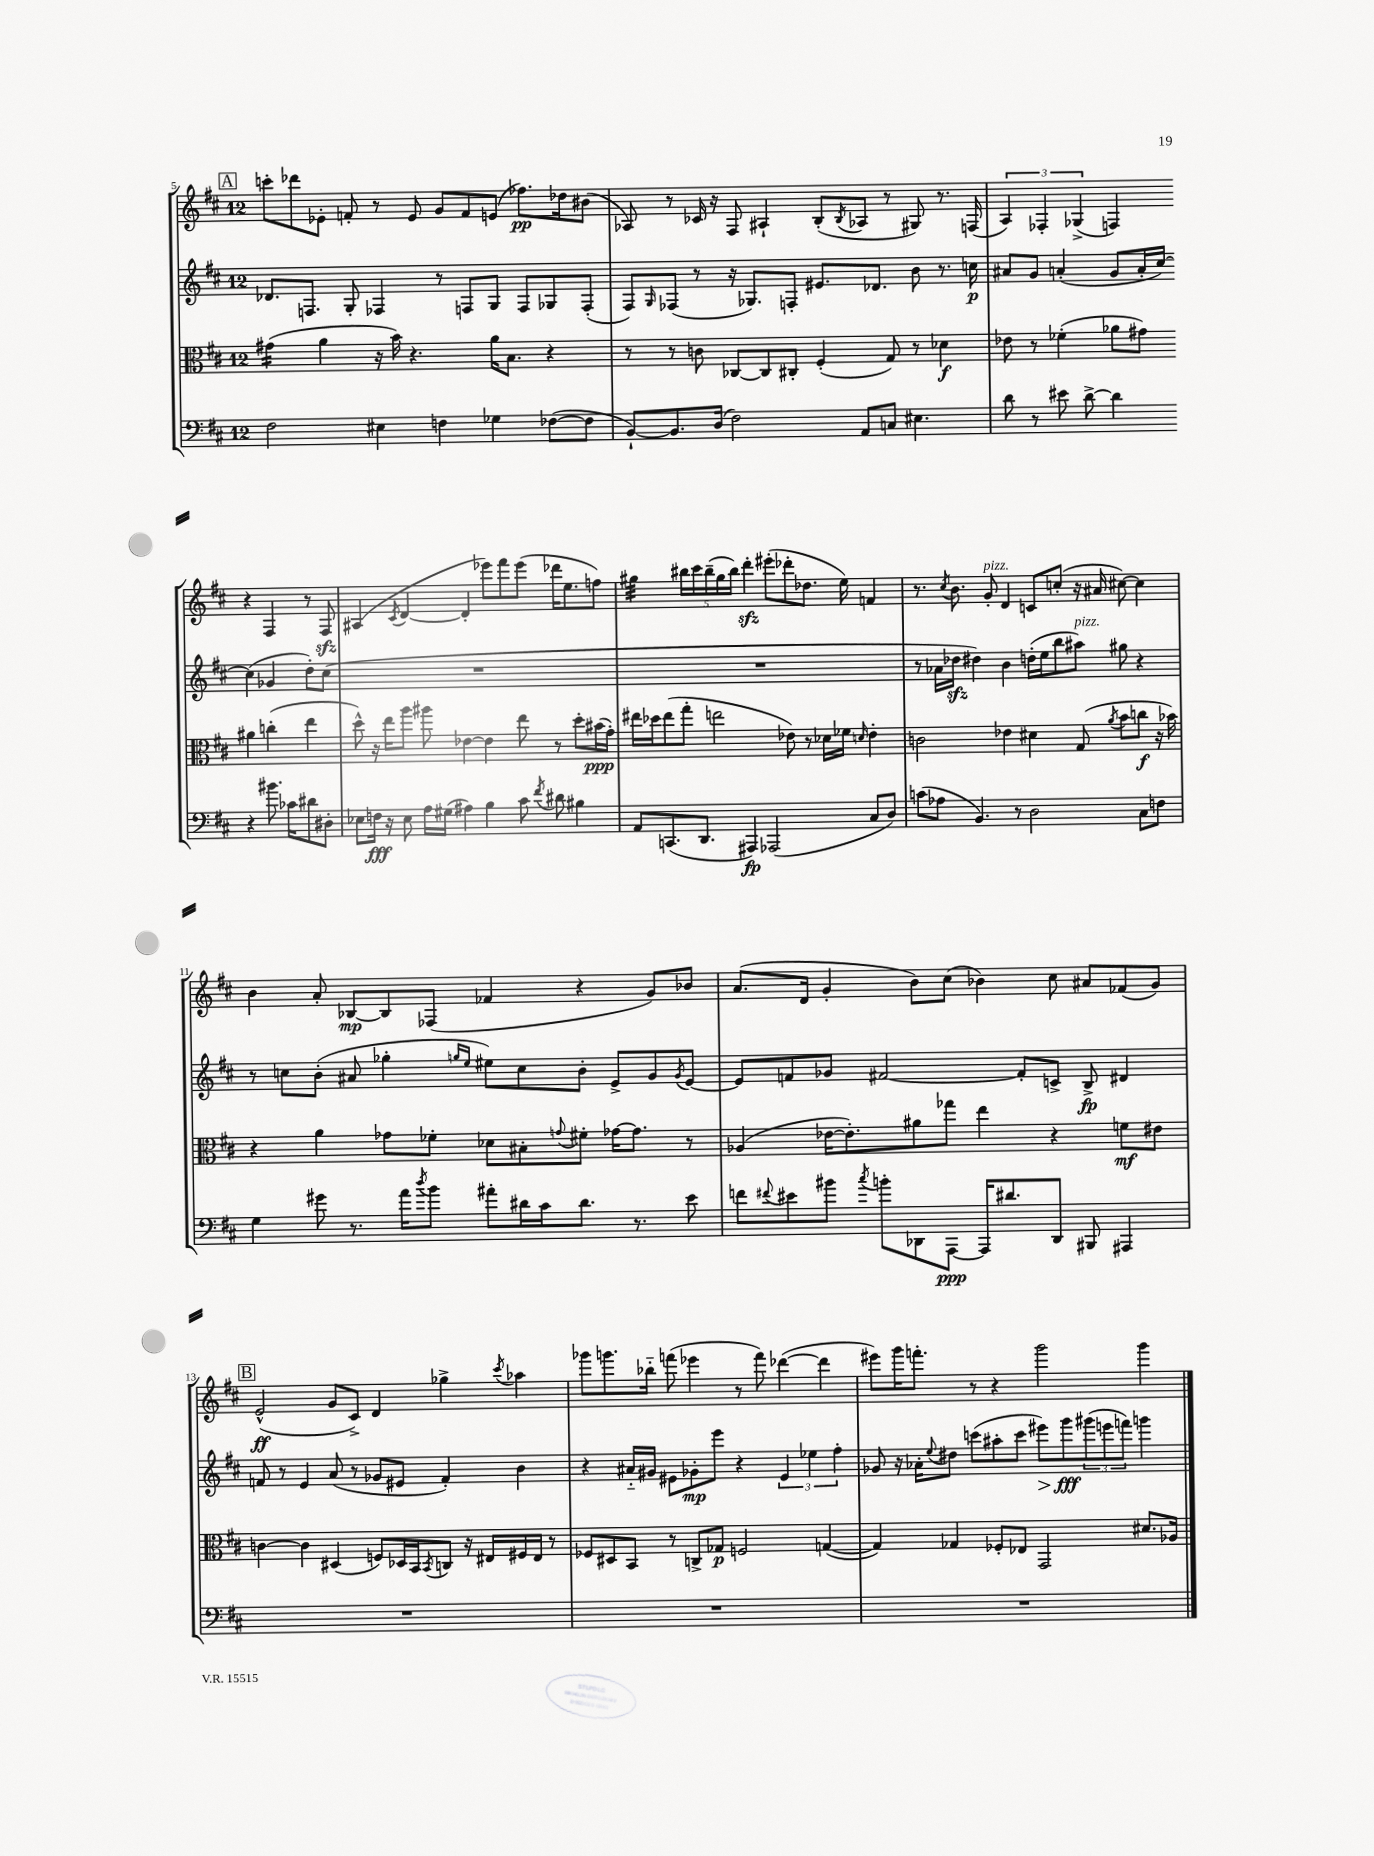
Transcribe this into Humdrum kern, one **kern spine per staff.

**kern	**kern	**kern	**kern
*staff4	*staff3	*staff2	*staff1
*clefF4	*clefC3	*clefG2	*clefG2
*k[f#c#]	*k[f#c#]	*k[f#c#]	*k[f#c#]
*M12/8	*M12/8	*M12/8	*M12/8
2F#	(4g#	8.d-	8ccc'
.	.	.	8ddd-
.	.	8.F	.
.	4a	.	8e-'
.	.	8G'	8f'
4E#	16r	4F-	8r
.	16b)	.	.
.	4.r	.	8e-
4F	.	8r	8g
.	.	8F	8f
4G-	16a	8G	(8e
.	8.B	.	.
.	.	8F	8.ff-)
([8F-	4r	8G-	.
.	.	.	16dd-
8F-]	.	(8F'	(8b#
=	=	=	=
[8BB`)	8r	8F#)	8A-)
.	.	16qqG	.
8.BB]	8r	(8F-	8r
.	8c	8r	16c-
(16D	.	.	16r
2F#)	[8C-	16r	8F#
.	.	8.G-)	.
.	8C-]	.	4A#`
.	8C#'	8F'	.
.	(4F#'	8.e#	(8B'
.	.	.	8qB
8AA	.	.	8A-
.	.	8.d-	.
8C	8G)	.	8r
4.E#	8r	8b	8G#)
.	4d-	8.r	8.r
.	.	16cc	(16F
=	=	=	=
8d	8e-	8a#	6A)
8r	8r	8g	.
.	.	.	6F-'
8e#	(4f-'	(4a'	.
.	.	.	(6G-^
[8d^	.	.	.
4d]	8a-	8g	4F)
.	8g#)	16a'	.
.	.	[16cc#)	.
4r	4a#	(4cc#]	4r
8.b#	(4cc'	4g-	4F
16c-	.	.	.
8d#	4ee	8dd')	8r
8D#'	.	(8cc#	8F
=	=	=	=
8E-	8dd^^)	1.r	(4A#
16F	16r	.	.
16r	16ee	.	.
.	.	.	8qc#
8E-	8aa	.	[4d
16A	8aa#	.	.
(16G#	.	.	.
4A#)	[4e-	.	4d']
4B	4e-]	.	8eee-)
.	.	.	8fff#
8c#	8ee	.	(8eee-
8qf#	.	.	.
8d#	8r	.	16ddd-
.	.	.	8.ee
4B#	8dd'	.	.
.	(16b#	.	8ff)
.	16g')	.	.
=	=	=	=
8AA	16ee#	1.r	4gg#
.	16dd-	.	.
(8.CC	(8ee#	.	.
.	8gg'	.	20bb#
.	.	.	20ccc#
8.DD	.	.	.
.	.	.	(20bb#~
.	2ee	.	.
.	.	.	20gg#
.	.	.	20bb#)
4AAA#)	.	.	4ddd'
(2AAA-	.	.	(8eee#'
.	8e-)	.	8ddd-'
.	8r	.	8.dd-
.	16d-	.	.
.	16f-	.	16ee)
.	16qqd	.	.
8C#	4e-'	.	4f
8D)	.	.	.
=	=	=	=
(8c	2c	8r	8.r
8A-	.	16a-	.
.	.	.	8qcc#
.	.	16dd-	8.b
4.BB)	.	4dd#)	.
.	.	.	8g'
.	4e-	4b	4d
8r	.	.	.
2D	4d#	(16dd'	8c
.	.	16ee	.
.	.	8bb	(8cc'
.	(8G	8aa#)	16r
.	.	.	16a#
.	8qa	.	.
.	8b	8gg#	[8cc#)
8C#	8cc	4r	4cc#]
8F	16r	.	.
.	16b-)	.	.
=	=	=	=
4G	4r	8r	4b
.	.	8cc	.
8g#	4a	(8b'	8a'
8.r	.	8a#	[8B-
.	8g-	4gg-'	8B-]
16a	.	.	.
8qdd	.	.	.
8b	8f-'	.	(8F-
.	.	16qqgg	.
.	.	16qqee	.
8a#'	8d-	8ee#)	4f-
16d#	8B#'	8cc	.
16c#	.	.	.
.	8qqg	.	.
8.d#	8f#'	8b'	4r
.	[16g-	8e^	.
8.r	8.g-]	.	.
.	.	8g	8g)
.	.	8qg	.
8e	8r	[8e	8b-
=	=	=	=
8f	(4A-	8e]	(8.a
8qqf#	.	.	.
8e#	.	8f	.
.	.	.	16d
8b#	[16e-	8g-	4g'
.	8.e-'])	.	.
8qcc#	.	.	.
8b'	.	[2f#	.
8DD-	8a#	.	8b)
[8AAA	8gg-	.	(8cc#
16AAA]	4ee	.	4b-)
8.d#	.	.	.
.	.	8f#']	.
8DD-	4r	8c^	8cc#
8BBB#	.	8B^	8a#
4AAA#	8f	4d#	(8f-
.	8e#	.	8g)
=	=	=	=
1.r	[4c	8f	(2e^^
.	.	8r	.
.	4c]	4e	.
.	(4D#	(8a	8g
.	.	8r	8c#^)
.	8F)	8g-	4d
.	16D-	8e#	.
.	16BB	.	.
.	8qBB	.	.
.	8C	4f')	4gg-^
.	16r	.	.
.	16E#	.	.
.	.	.	8qccc#
.	16F#	4b	4aa-
.	16E#	.	.
.	8r	.	.
=	=	=	=
1.r	8F-	4r	8ggg-
.	8D#	.	8.ggg
.	8BB	16a#'~	.
.	.	16g#	16bb-'~
.	8r	8e#	(8fff
.	8C^	8g-'	4eee-
.	8G-	8eee	.
.	2F	4r	8r
.	.	.	8fff)
.	.	6e#	([4ddd-
.	.	6ee-	.
.	([4G	.	4ddd-]
.	.	6ff#'	.
=	=	=	=
1.r	4G])	8g-	8eee#)
.	.	16r	16ggg
.	.	16a-'	8.fff'
.	.	8qqee	.
.	4G-	8dd#	.
.	.	(8ccc	8r
.	8F-'	8aa#'	4r
.	8E-	8ccc	.
.	2GG	8eee#)	2ggg
.	.	8ggg	.
.	.	(12ggg#	.
.	.	12eee	.
.	.	12fff)	.
.	8.d#	4ggg	4ggg
.	16A-	.	.
==	==	==	==
*-	*-	*-	*-
